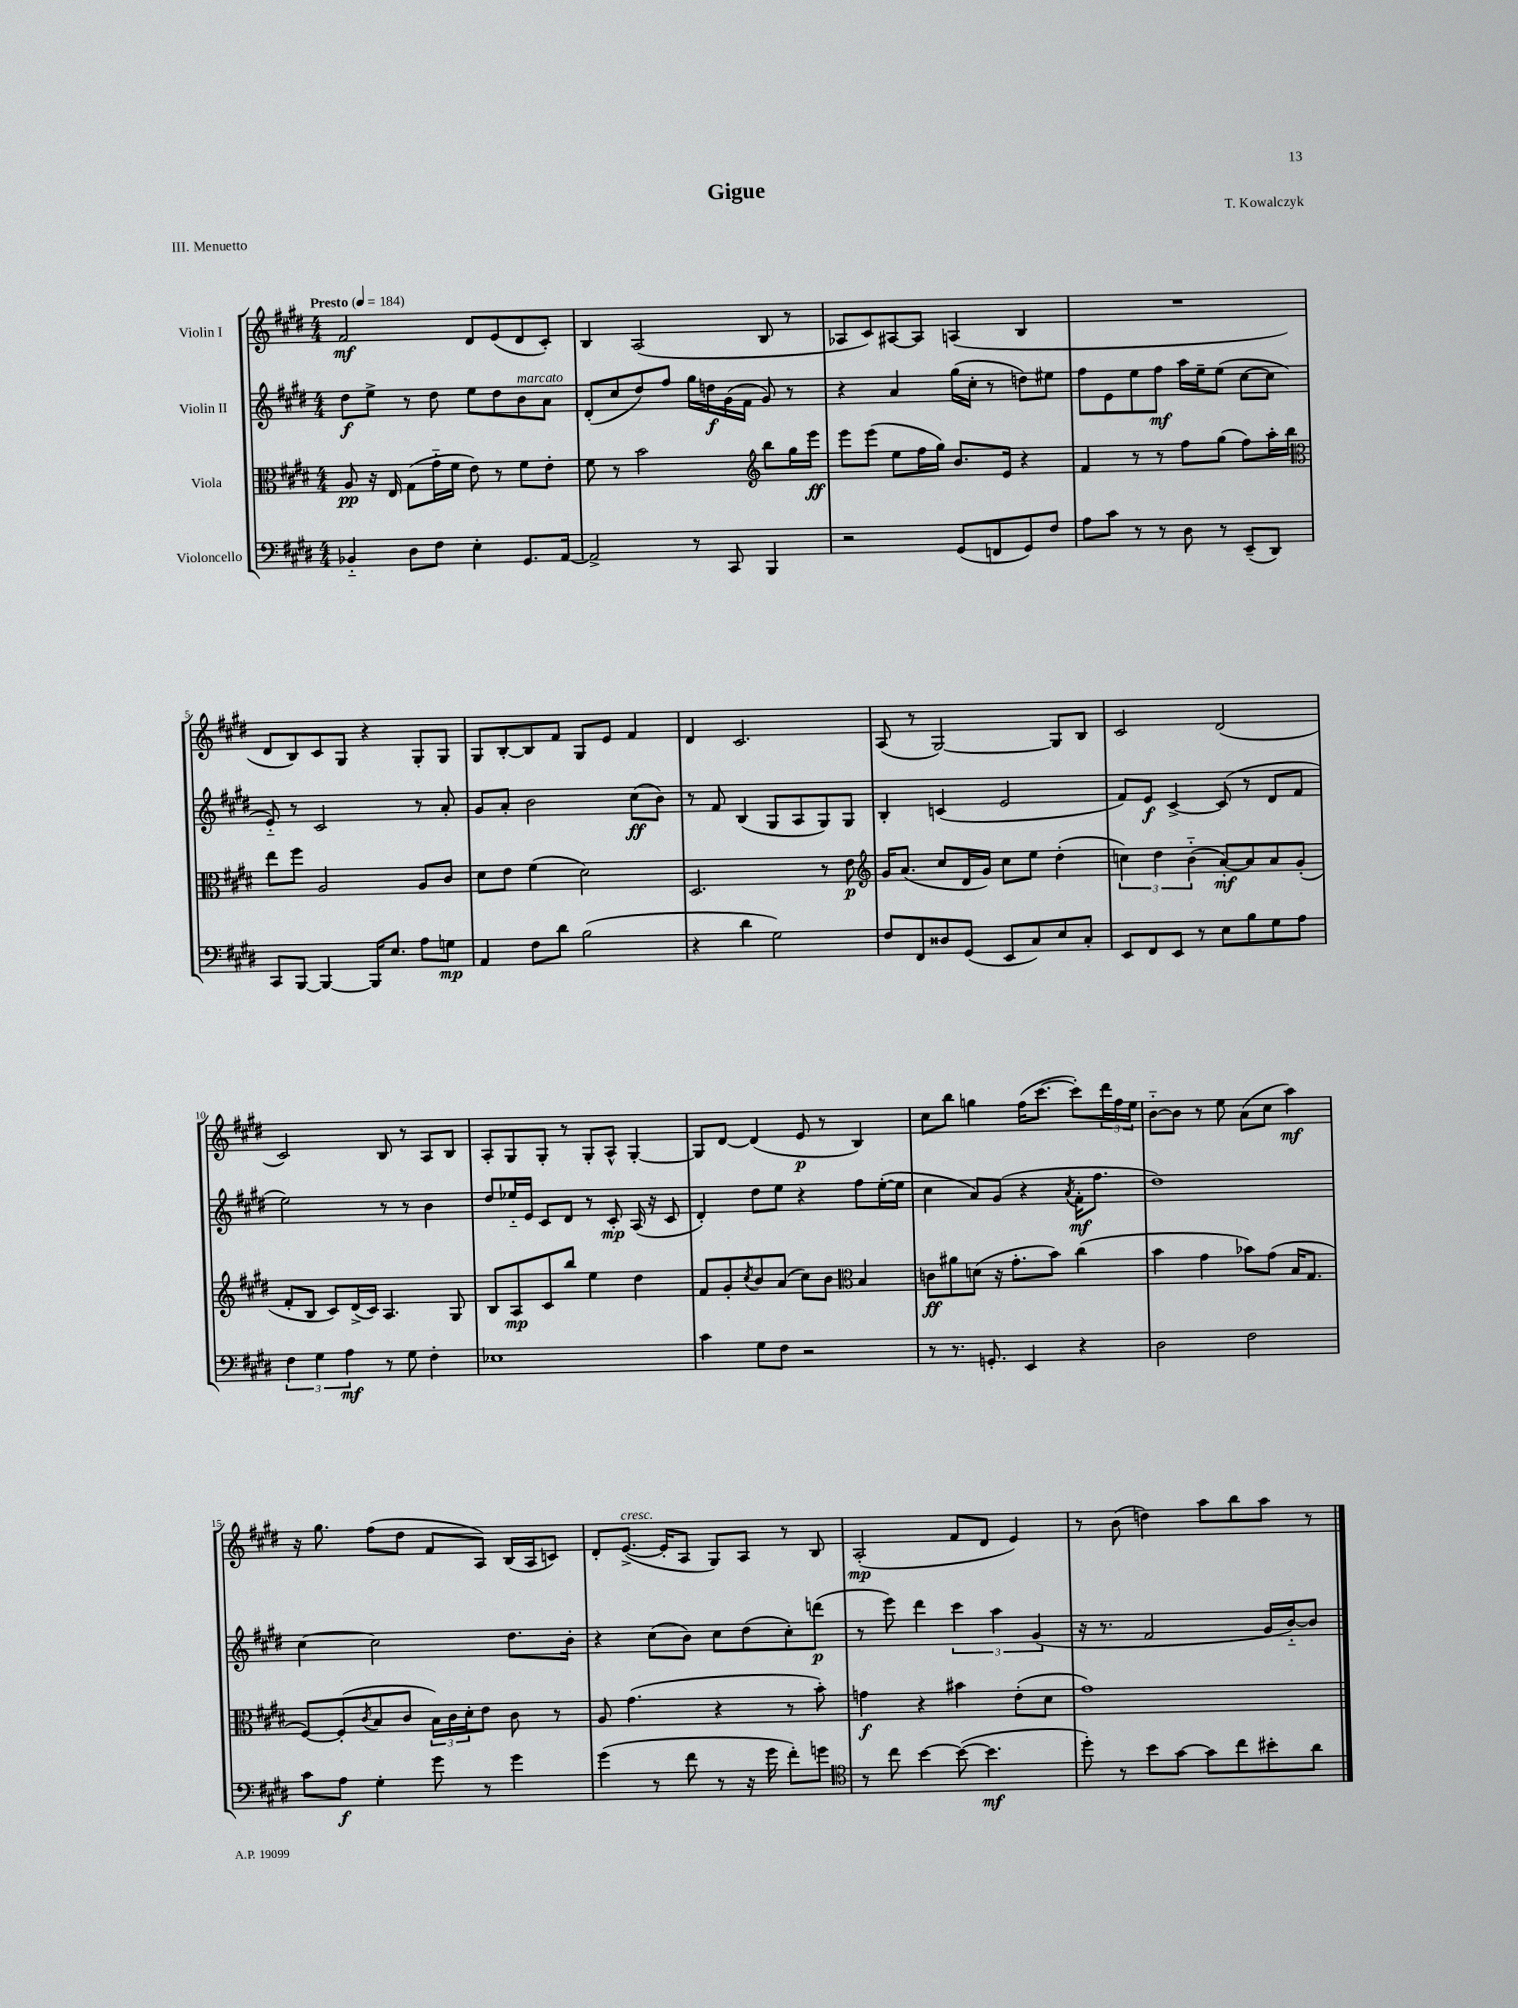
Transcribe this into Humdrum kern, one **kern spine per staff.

**kern	**kern	**kern	**kern
*staff4	*staff3	*staff2	*staff1
*clefF4	*clefC3	*clefG2	*clefG2
*k[f#c#g#d#]	*k[f#c#g#d#]	*k[f#c#g#d#]	*k[f#c#g#d#]
*M4/4	*M4/4	*M4/4	*M4/4
*MM184	*MM184	*MM184	*MM184
4BB-'~	8A	8dd#	2f#
.	16r	8ee^	.
.	16E	.	.
8D#	(8G#	8r	.
8F#	16g#'~	8dd#	.
.	16f#	.	.
4E'	8e)	8ee	8d#
.	8r	8dd#	(8e
8.GG#	8f#	8b	8d#
.	8e'	8a	8c#')
[16AA	.	.	.
=	=	=	=
2AA^]	8f#	(8d#'	4B
.	8r	8cc#	.
.	2b	8dd#)	(2A
.	.	8ff#	.
8r	.	16gg#	.
.	.	16dd	.
8CC#	.	(16g#	.
.	.	16f#	.
*	*clefG2	*	*
4BBB	8bb	8g#)	8B
.	16gg#	8r	8r
.	16eee	.	.
=	=	=	=
2r	8eee	4r	8A-
.	(8eee	.	8c#)
.	8ee	4a	[8A#
.	16ff#	.	8A#]
.	16gg#)	.	.
(8GG#	8.b	(16gg#	(4A
.	.	16cc#'	.
8FF	.	8r	.
.	16e	.	.
8GG#)	4r	8dd)	4B
8F#	.	8ee#	.
=	=	=	=
8A	4f#	8ff#	1r
8c#	.	8e	.
8r	8r	8ee	.
8r	8r	8ff#	.
8D#	8ff#	16aa	.
.	.	16ee~	.
8r	(8gg#	(8ee	.
(8EE~	8ff#)	[8cc#	.
8DD#)	16aa'	8cc#]	.
.	16bb	.	.
=	=	=	=
*	*clefC3	*	*
8CC#	8ee	8e'~)	8d#
[8BBB	8ff#	8r	8B)
4BBB_	2A	2c#	8c#
.	.	.	8G#
16BBB]	.	.	4r
8.E	.	.	.
8A	8A	8r	8G#'
8G	8c#	8a'	8G#
=	=	=	=
4AA	8d#	8g#	8G#
.	8e	8a'	[8B'
8F#	(4f#	2b	8B]
8d#	.	.	8f#
(2B	2d#)	.	8G#
.	.	.	8e
.	.	(8cc#	4f#
.	.	8b)	.
=	=	=	=
4r	2.D#	8r	4d#
.	.	8f#	.
4d#	.	(4B	2.c#
2G#)	.	8G#	.
.	.	8A	.
.	8r	8G#)	.
.	8e	8G#	.
=	=	=	=
*	*clefG2	*	*
8F#	16g#	4B'	(8A
.	(8.a	.	.
8FF#	.	.	8r
8D##	8cc#	(4c	[2G#)
(8GG#	16d#	.	.
.	16g#)	.	.
8EE	8cc#	2e	.
8C#)	8ee	.	.
8E	(4dd#'	.	8G#]
8C#'	.	.	8B
=	=	=	=
8EE	6cc)	8f#)	2c#
8FF#	.	8e	.
.	6dd#	.	.
8EE	.	[4c#^	.
.	(6b'~	.	.
8r	.	.	.
8E	[8a')	(8c#]	(2d#
8B	8a]	8r	.
8G#	8a	8d#	.
8A	(8g#'	8f#	.
=	=	=	=
6F#	8f#'	2ee)	2c#)
.	8B	.	.
6G#	.	.	.
.	8c#)	.	.
6A	.	.	.
.	(16d#^	.	.
.	16c#)	.	.
8r	4.A	8r	8B
8G#	.	8r	8r
4F#'	.	4b	8A
.	8G#	.	8B
=	=	=	=
1E-	8B	8dd#	8A'
.	8A	16ee-'~	8G#
.	.	16e	.
.	8c#	8c#	8G#'
.	8bb	8d#	8r
.	4ee	8r	8G#'
.	.	8c#'	8A^^
.	4dd#	(16A	[4G#'
.	.	16r	.
.	.	8c#	.
=	=	=	=
4c#	8f#	4d#')	8G#]
.	8g#'	.	[8d#
.	8qcc#	.	.
8G#	8b	8dd#	(4d#]
8F#	(8a	8ee	.
2r	8cc#)	4r	8e
.	8b	.	8r
*	*clefC3	*	*
.	4B	8ff#	4B)
.	.	([16ee'	.
.	.	16ee]	.
=	=	=	=
8r	8c	4cc#	8cc#
8.r	8a#	.	8bb
.	(8d	8a)	4gg
8.GG'	.	.	.
.	16r	(8g#	.
.	8.g#'	.	.
4EE	.	4r	(16ff#
.	.	.	[8.ccc#
.	8b)	.	.
.	.	8qa	.
4r	(4cc#	16f#'	8ccc#'])
.	.	8.ff#	.
.	.	.	24ddd#
.	.	.	24ff#
.	.	.	24ee
=	=	=	=
2D#	4b	1dd#)	[8b'~
.	.	.	8b]
.	4g#	.	8r
.	.	.	8ee
2F#	8b-)	.	(8a
.	(8g#	.	8cc#
.	16B	.	4aa)
.	8.G#	.	.
=	=	=	=
8c#	[8F#)	[4cc#	16r
.	.	.	8.gg#
8A	(8F#']	.	.
.	8qc#	.	.
4G#'	8B	2cc#]	(8ff#
.	8c#	.	8dd#
8g#	24B)	.	8f#
.	24c#	.	.
.	24d#'	.	.
8r	8e	.	8A)
4g#	8c#	8.dd#	(16B
.	.	.	16A
.	8r	.	8c)
.	.	16b'	.
=	=	=	=
(4g#	8A	4r	8d#'
.	(4.g#	.	([8.e^
8r	.	(8cc#	.
.	.	.	16e']
8f#	.	8b)	8A
8r	4r	8cc#	8G#)
16r	.	(8dd#	8A
16g#	.	.	.
8f#')	8r	8cc#')	8r
8g	8b')	(8ddd	8B
=	=	=	=
*clefC4	*	*	*
8r	4g	8r	(2A'
8cc#	.	8eee)	.
[4b	4r	4ddd#	.
(8b_	4b#	6ccc#	8f#
4.b]	.	.	8d#
.	.	6aa	.
.	(8e'	.	4e)
.	.	(6g#	.
.	8d#	.	.
=	=	=	=
8dd#')	1g#)	16r	8r
.	.	8.r	.
8r	.	.	(8b
8b	.	2f#	4dd)
[8g#	.	.	.
8g#]	.	.	8aa
8cc#	.	.	8bb
8b#'	.	16g#	8aa
.	.	[16b'~)	.
8a	.	8b]	8r
==	==	==	==
*-	*-	*-	*-
